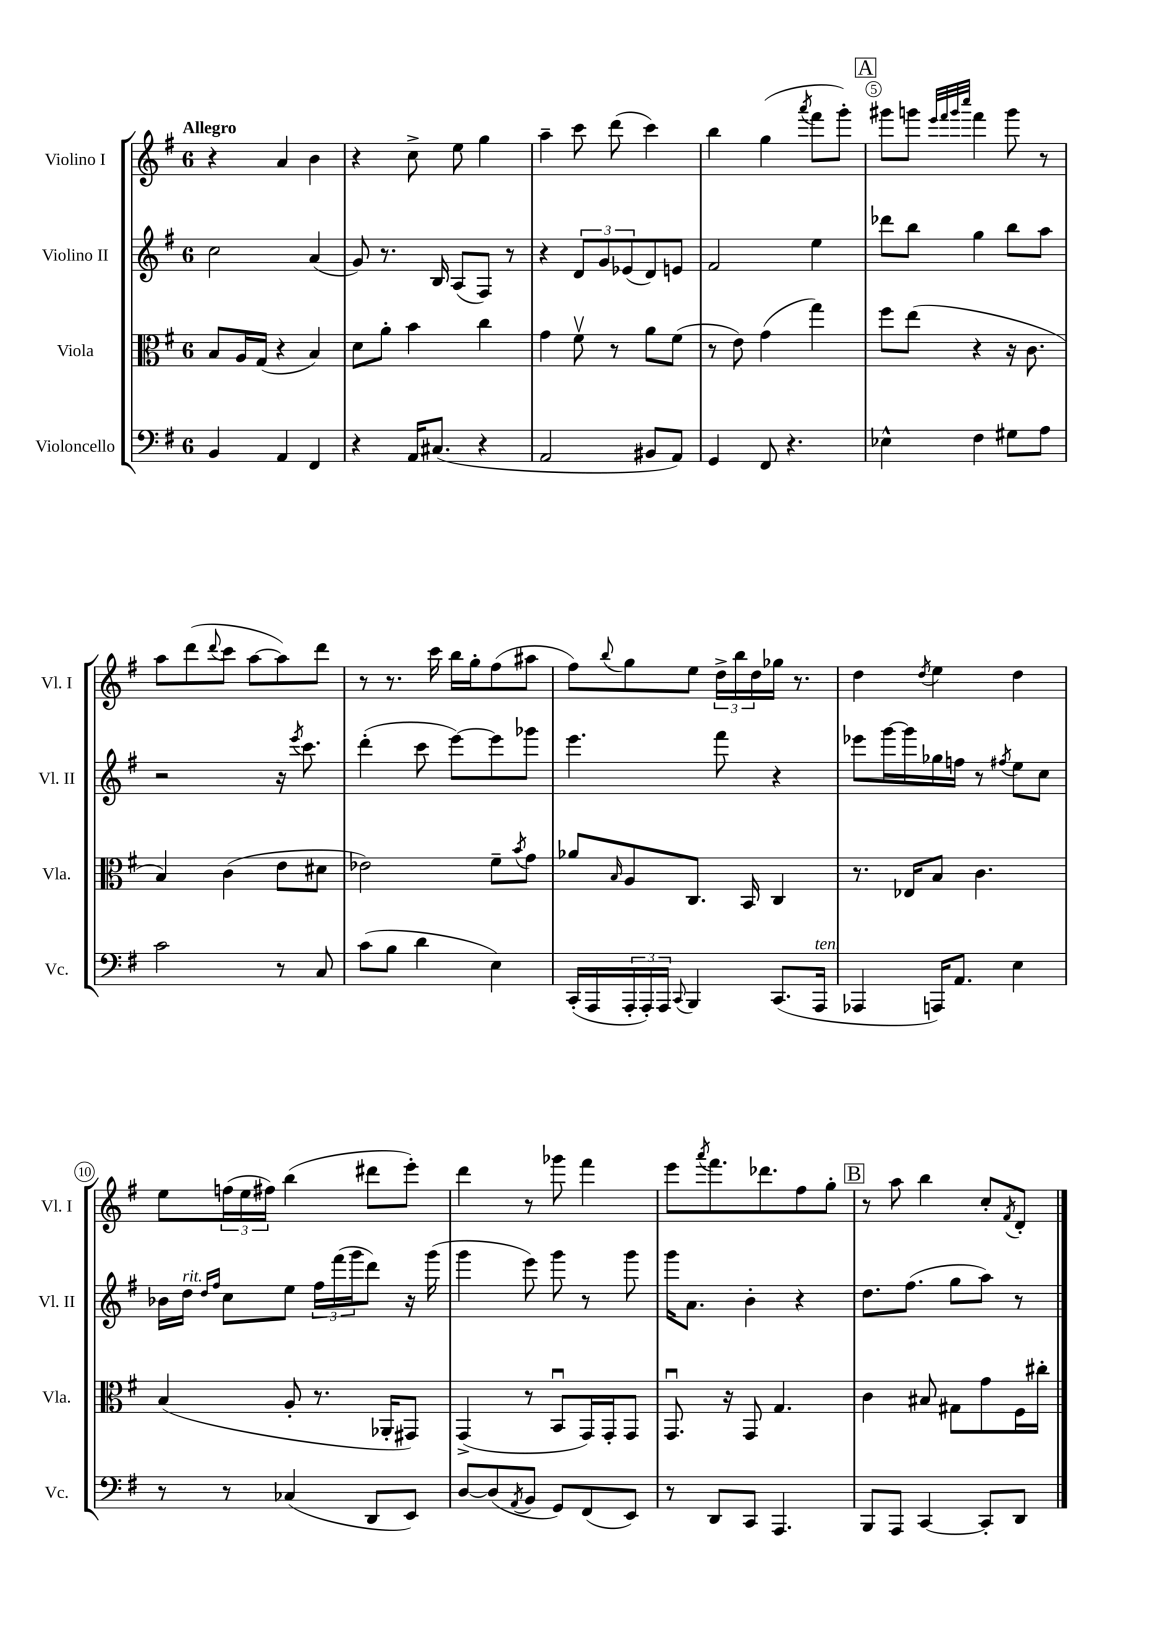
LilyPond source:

<<
\new StaffGroup <<
\new Staff = "s0" \with { instrumentName = "Violino I" shortInstrumentName = "Vl. I" } {
    \clef treble \key g \major \once \override Staff.TimeSignature.style = #'single-digit \time 6/8 \tempo "Allegro"
    r4 a'4 b'4 |
    r4 c''8-> e''8 g''4 |
    a''4-- c'''8 d'''8( c'''4) |
    b''4 g''4( \acciaccatura { a'''8 } fis'''8 g'''8-.) |
    \mark \markup { \box "A" } gis'''8 g'''8 \grace { e'''32 fis'''32 g'''32 c''''32 } fis'''4 g'''8 r8 |
    a''8 d'''8( \appoggiatura { d'''8 } c'''8 a''8~ a''8) d'''8 |
    r8 r8. c'''16 b''16 g''16-. fis''8( ais''8 |
    fis''8) \appoggiatura { b''8 } g''8 e''8 \tuplet 3/2 { d''16-> b''16 d''16 } ges''16 r8. |
    d''4 \acciaccatura { d''8 } e''4 d''4 |
    e''8 \tuplet 3/2 { f''16( e''16 fis''16) } b''4( dis'''8 e'''8-.) |
    d'''4 r8 ges'''8 fis'''4 |
    e'''8 \acciaccatura { a'''8 } fis'''8. des'''8. fis''8 g''8-. |
    \mark \markup { \box "B" } r8 a''8 b''4 c''8-. \acciaccatura { fis'8 } d'8-. \bar "|." |
}
\new Staff = "s1" \with { instrumentName = "Violino II" shortInstrumentName = "Vl. II" } {
    \clef treble \key g \major \once \override Staff.TimeSignature.style = #'single-digit \time 6/8
    c''2 a'4( |
    g'8) r8. b16 a8( fis8) r8 |
    r4 \tuplet 3/2 { d'8 g'8 ees'8( } d'8) e'8 |
    fis'2 e''4 |
    \mark \markup { \box "A" } des'''8 b''8 g''4 b''8 a''8 |
    r2 r16 \acciaccatura { e'''8 } c'''8. |
    d'''4-.( c'''8 e'''8~) e'''8 ges'''8 |
    e'''4. fis'''8 r4 |
    ees'''8 g'''16~ g'''16 ges''16 f''16 r8 \acciaccatura { fis''8 } e''8 c''8 |
    bes'16 d''16^\markup { \italic "rit." } \grace { d''16 fis''16 } c''8 e''8 \tuplet 3/2 { fis''16 fis'''16( g'''16 } d'''8) r16 g'''16( |
    g'''4 e'''8) g'''8 r8 g'''8 |
    g'''16 a'8. b'4-. r4 |
    \mark \markup { \box "B" } d''8. fis''8.( g''8 a''8) r8 \bar "|." |
}
\new Staff = "s2" \with { instrumentName = "Viola" shortInstrumentName = "Vla." } {
    \clef alto \key g \major \once \override Staff.TimeSignature.style = #'single-digit \time 6/8
    b8 a16 g16( r4 b4) |
    d'8 a'8-. b'4 c''4 |
    g'4 fis'8\upbow r8 a'8 fis'8( |
    r8 e'8) g'4( g''4) |
    \mark \markup { \box "A" } fis''8 e''8( r4 r16 c'8. |
    b4) c'4( e'8 dis'8 |
    ees'2) fis'8-- \acciaccatura { b'8 } g'8 |
    aes'8 \grace { b16 } a8 c8. b,16 c4 |
    r8. ees16 b8 c'4. |
    b4( a8-. r8. aes,16-. gis,8) |
    g,4->( r8 b,8\downbow g,16) g,16-. g,8 |
    g,8.\downbow r16 g,8 g4. |
    \mark \markup { \box "B" } c'4 bis8 gis8 g'8 fis16 cis''16-. \bar "|." |
}
\new Staff = "s3" \with { instrumentName = "Violoncello" shortInstrumentName = "Vc." } {
    \clef bass \key g \major \once \override Staff.TimeSignature.style = #'single-digit \time 6/8
    b,4 a,4 fis,4 |
    r4 a,16 cis8.( r4 |
    a,2 bis,8 a,8) |
    g,4 fis,8 r4. |
    \mark \markup { \box "A" } ees4-^ fis4 gis8 a8 |
    c'2 r8 c8 |
    c'8( b8 d'4 e4) |
    c,16-.( a,,16 \tuplet 3/2 { a,,16-. a,,16-.) a,,16 } \appoggiatura { c,8 } b,,4 c,8.( a,,16^\markup { \italic "ten." } |
    aes,,4 a,,16) a,8. e4 |
    r8 r8 ces4( d,8 e,8) |
    d8~ d8( \acciaccatura { a,8 } b,8 g,8) fis,8( e,8) |
    r8 d,8 c,8 a,,4. |
    \mark \markup { \box "B" } b,,8 a,,8 c,4~ c,8-. d,8 \bar "|." |
}
>>
>>
\layout { \context { \Score \override BarNumber.break-visibility = ##(#f #t #t) barNumberVisibility = #(every-nth-bar-number-visible 5) \override BarNumber.stencil = #(make-stencil-circler 0.1 0.3 ly:text-interface::print) } }
